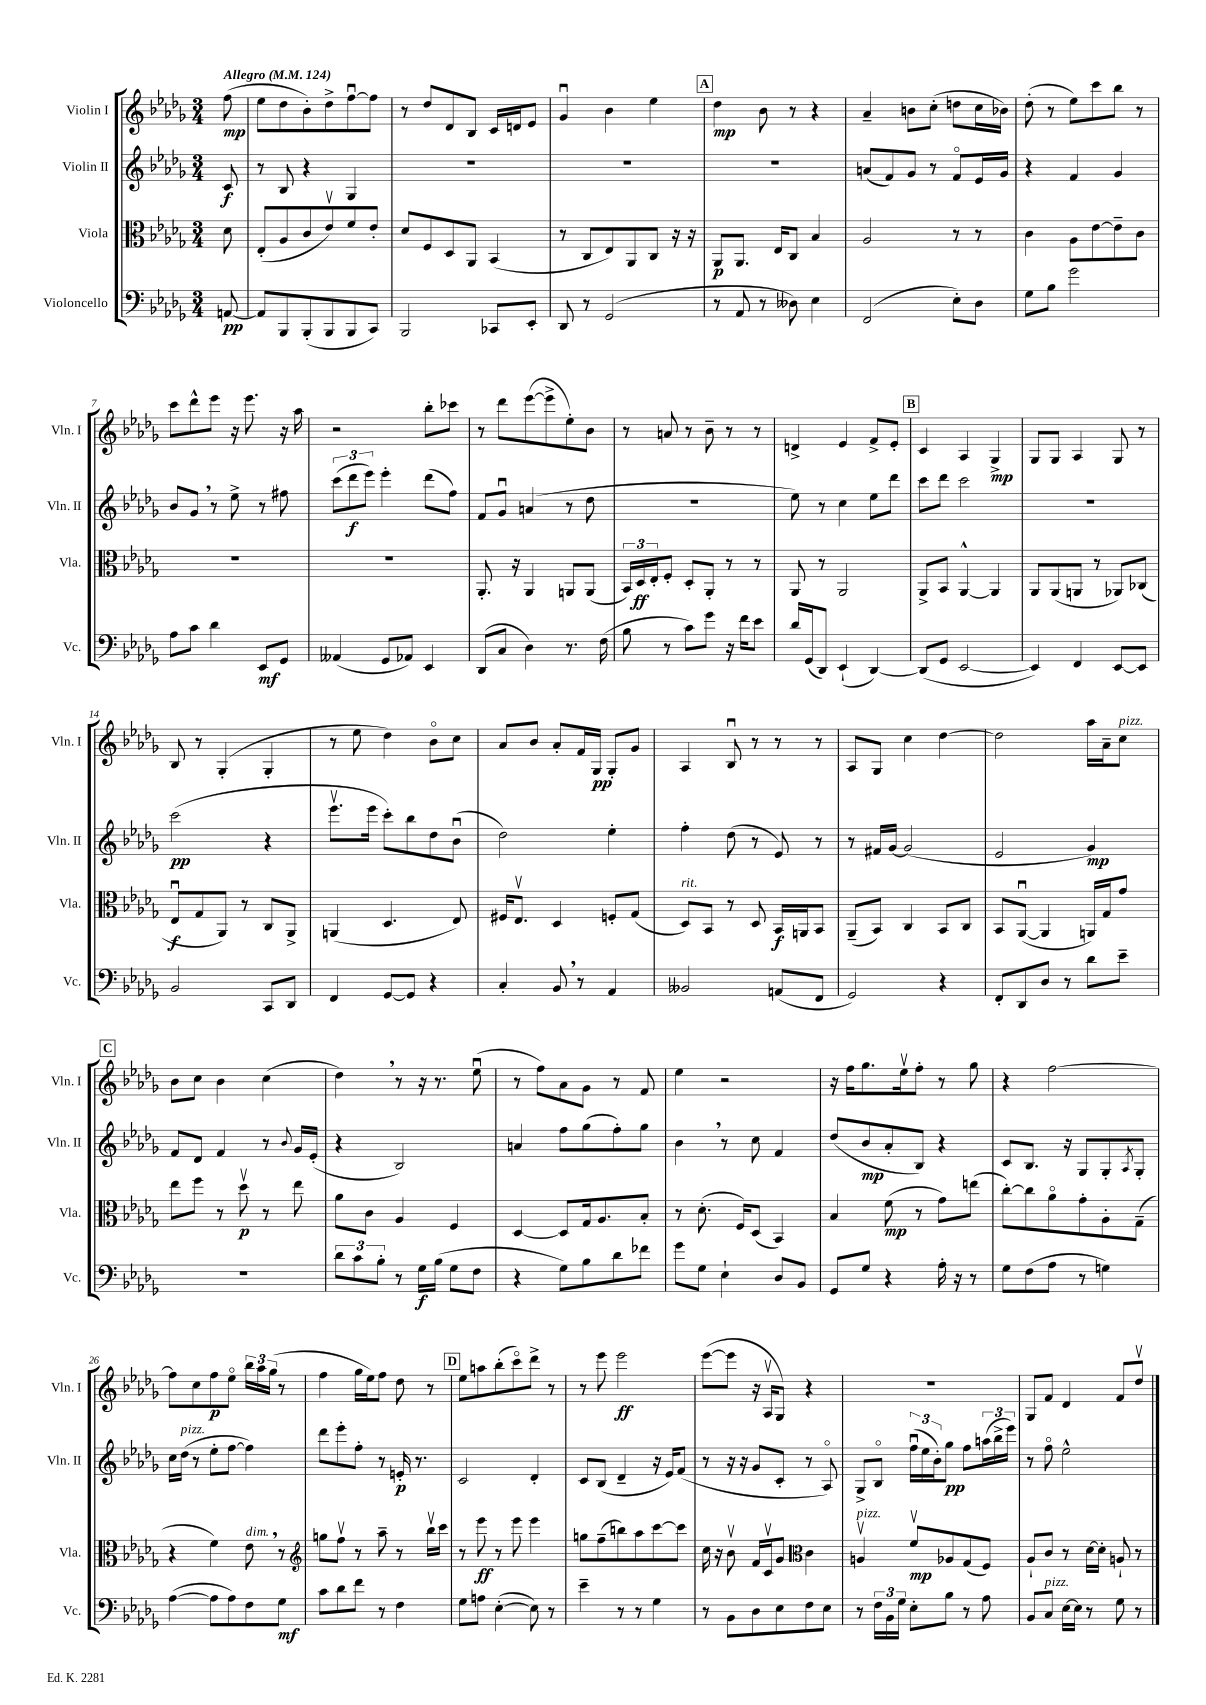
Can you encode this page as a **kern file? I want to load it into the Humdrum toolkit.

**kern	**kern	**kern	**kern
*staff4	*staff3	*staff2	*staff1
*clefF4	*clefC3	*clefG2	*clefG2
*k[b-e-a-d-g-]	*k[b-e-a-d-g-]	*k[b-e-a-d-g-]	*k[b-e-a-d-g-]
*M3/4	*M3/4	*M3/4	*M3/4
*MM124	*MM124	*MM124	*MM124
[8AA/	8d-\	8c/	(8ff\
=	=	=	=
8AA/]L	(8E-'/L	8r	8ee-\L
8BBB-/	8A-/	8B-/	8dd-\
(8BBB-'/	8c/	4r	8b-'\)
8BBB-/	8e-v/)	.	8dd-^\
8BBB-/	8f/	4G-/	[8ffu\
8CC/J)	8e-'/J	.	8ff\]J
=	=	=	=
2BBB-/	8d-/L	2.r	8r
.	8F/	.	8dd-/L
.	8D-/	.	8d-/
.	8AA-/J	.	8B-/J
8CC-/L	(4BB-/	.	16c/LL
.	.	.	16d/J
8EE-'/J	.	.	8e-/J
=	=	=	=
8DD-/	8r	2.r	4g-u/
8r	8C/L	.	.
(2GG-/	8E-/)	.	4b-\
.	8AA-/	.	.
.	8C/J	.	4ee-\
.	16r	.	.
.	16r	.	.
=	=	=	=
8r	8AA-/L	2.r	4dd-\
8AA-/	8.AA-/J	.	.
8r	.	.	8b-\
.	16E-/LK	.	.
8D--\)	8C/J	.	8r
4E-\	4B-/	.	4r
=	=	=	=
(2FF/	2A-/	(8a/L	4a-~/
.	.	8f/)	.
.	.	8g-/J	8b\L
.	.	8r	(8cc'\J
8E-'\L)	8r	8fo/L	8dd\L
8D-\J	8r	16e-/L	16cc\L
.	.	16g-/JJ	16b-\JJ)
=	=	=	=
8G-\L	4c\	4r	(8dd-'\
8B-\J	.	.	8r
2g-\	8A-\L	4f/	8ee-\L)
.	[8e-\	.	8ccc\
.	8e-~\]	4g-/	8bb-\J
.	8c\J	.	8r
=	=	=	=
8A-\L	2.r	8b-/L	8ccc\L
8c\J	.	8g-/J	8ddd-^^\
4d-\	.	8r	8eee-\J
.	.	8ee-^\	16r
.	.	.	8.eee-\
8EE-/L	.	8r	.
8GG-/J	.	8ff#\	16r
.	.	.	16aa-\
=	=	=	=
(4AA--/	2.r	(12ccc\L	2r
.	.	12ddd-\	.
.	.	12eee-\J)	.
8GG-/L	.	4eee-'\	.
8AA-/J)	.	.	.
4EE-/	.	(8ddd-\L	8bb-'\L
.	.	8ff\J)	8ccc-\J
=	=	=	=
(8DD-/L	8.AA-'/	8f/L	8r
8C/J	.	8g-u/J	8ddd-\L
.	16r	.	.
4D-\)	4AA-/	(4a/	([8eee-\
.	.	.	8eee-^\]
8.r	8AA/L	8r	8ee-'\)
.	(8AA/J	8dd-\	8b-\J
(16F\	.	.	.
=	=	=	=
8B-\	24BB-/LL)	2.r	8r
.	24D-/	.	.
.	24E-'/J	.	.
8r	8F'/J	.	8a/
8c\L)	8D-'/L	.	8r
8g-\J	8AA-'/J	.	8b-~\
16r	8r	.	8r
16f\LK	.	.	.
8e-\J	8r	.	8r
=	=	=	=
16d-/LL	8AA-/	8ee-\)	4d^/
(16GG-/J	.	.	.
8DD-/J)	8r	8r	.
(4EE-`/	2AA-/	4cc\	4e-/
[4DD-/)	.	8ee-\L	8f^/L
.	.	8ddd-\J	8e-'/J
=	=	=	=
(8DD-/]L	8AA-^/L	8ccc\L	4c/
8GG-/J	8BB-/J	8ddd-\J	.
[2EE-/	[4AA-^^/	2ccc\	4A-/
.	4AA-/]	.	4G-^/
=	=	=	=
4EE-/])	8AA-/L	2.r	8G-/L
.	(8AA-/	.	8G-/J
4FF/	8AA/J	.	4A-/
.	8r	.	.
[8EE-/L	8AA-/L)	.	8G-/
8EE-/]J	(8C-/J	.	8r
=	=	=	=
2BB-/	8E-u/L	(2ccc\	8B-/
.	8G-/	.	8r
.	8AA-/J)	.	(4G-'/
.	8r	.	.
8CC/L	8C/L	4r	4G-'/
8DD-/J	8AA-^/J	.	.
=	=	=	=
4FF/	(4AA/	8.eee-v\L	8r
.	.	.	8ee-\
.	.	16eee-\Jk	.
[8GG-/L	4.D-/	8ccc'\L)	4dd-\)
8GG-/]J	.	8bb-\	.
4r	.	8dd-\	8b-o\L
.	8E-/)	(8b-u\J	8cc\J
=	=	=	=
4C'/	16F#/LK	2dd-\)	8a-/L
.	8.E-v/J	.	.
.	.	.	8b-/J
8BB-/	4D-/	.	8a-'/L
8r	.	.	16f/L
.	.	.	16G-/JJ
4AA-/	8F'/L	4ee-'\	8G-'/L
.	(8G-/J	.	8g-/J
=	=	=	=
2BB--/	8D-/L)	4ff'\	4A-/
.	8BB-/J	.	.
.	8r	(8dd-\	8B-u/
.	8D-/	8r	8r
(8AA/L	16BB-/LL	8e-/)	8r
.	16AA/J	.	.
8FF/J	8BB-/J	8r	8r
=	=	=	=
2GG-/)	(8AA-~/L	8r	8A-/L
.	8BB-/J)	16f#/LL	8G-/J
.	.	[16g-/JJ	.
.	4C/	(2g-/]	4cc\
4r	8BB-/L	.	[4dd-\
.	8C/J	.	.
=	=	=	=
8FF'/L	8BB-/L	2e-/	2dd-\]
8DD-/	([8AA-u/J	.	.
8D-/J	4AA-/]	.	.
8r	.	.	.
8d-\L	16AA/LL)	4g-/)	16aa-\LL
.	16G-/J	.	16a-~\J
8e-~\J	8g-/J	.	8cc\J
=	=	=	=
2.r	8ee-\L	8f/L	8b-\L
.	8ff\J	8d-/J	8cc\J
.	8r	4f/	4b-\
.	8dd-v\	.	.
.	8r	8r	(4cc\
.	.	8qqb-/	.
.	8ee-\	16g-/LL	.
.	.	(16e-'/JJ	.
=	=	=	=
12d-\L	8a-\L	4r	4dd-\)
12c\	.	.	.
.	8c\J	.	.
12B-'\J	.	.	.
8r	4A-/	2B-/)	8r
16G-\LL	.	.	16r
(16B-\JJ	.	.	8.r
8G-\L	4F/	.	.
8F\J	.	.	(8ee-u\
=	=	=	=
4r	[4D-/	4a/	8r
.	.	.	8ff\L)
8G-\L)	8D-/]L	8ff\L	8a-\
8B-\	16G-/k	(8gg-\	8g-\J
.	8.A-/	.	.
8d-\	.	8ff'\)	8r
8f-\J	8B-'/J	8gg-\J	8f/
=	=	=	=
8g-\L	8r	4b-\	4ee-\
8G-\J	(8.d-'\	.	.
4E-`\	.	8r	2r
.	16F/LK)	.	.
.	(8D-/J	8cc\	.
8D-/L	4BB-/)	4f/	.
8BB-/J	.	.	.
=	=	=	=
8GG-/L	4B-/	(8dd-/L	16r
.	.	.	16ff\LK
8G-/J	.	8b-/	8.gg-\
4r	(8f\	8a-'/	.
.	.	.	16ee-v\k
.	8r	8B-/J)	8ff'\J
16A-'\	8g-\L)	4r	8r
16r	.	.	.
8r	(8ee\J	.	8gg-\
=	=	=	=
8G-\L	[8cc'\L)	8c/L	4r
(8F\	8cc\]	8.B-/J	.
8A-\J	8a-o\	.	[2ff\
.	.	16r	.
8r	8g-'\	8G-/L	.
4G\)	8A-'\	8G-'/	.
.	.	8qA-/	.
.	(8G-~\J	8G-'/J	.
=	=	=	=
([4A-\	4r	16cc\LL	8ff\]L
.	.	(16dd-\JJ	.
.	.	8r	8cc\
8A-\]L	4f\)	8ee-'\L	8ff\
8A-\)	.	[8ff\J	8ee-o\J
8F\	8e-\	4ff\])	24bb-\LL
.	.	.	24aa-\
.	.	.	(24gg-\JJ
8G-\J	8r	.	8r
=	=	=	=
*	*clefG2	*	*
8c\L	8gg\L	8ddd-\L	4ff\
8d-\	8ffv\J	8eee-'\	.
8f\J	8r	8ff'\J	16gg-\LL
.	.	.	16ee-\J)
8r	8aa-~\	8r	8ff\J
4F\	8r	16e'/	8dd-\
.	.	8.r	.
.	16bb-v\LL	.	8r
.	16ccc\JJ	.	.
=	=	=	=
8G-\L	8r	2c/	8ee-\L
8A\J	8eee-\	.	8aa\
([4E-'\	8r	.	(8bb-'\
.	8eee-\	.	8ccco\)
8E-\])	4eee-\	4d-'/	8ddd-^\J
8r	.	.	8r
=	=	=	=
4e-~\	8gg\L	8c/L	8r
.	(8ff~\	(8B-/J	8eee-\
8r	8bb\)	4d-~/	2eee-\
8r	8aa-\	.	.
4G-\	[8ccc\	16r	.
.	.	16e-/LK)	.
.	8ccc\]J	(8f/J	.
=	=	=	=
8r	16cc\	8r	([8eee-\L
.	16r	.	.
8BB-\L	8b-v\	16r	8eee-\]J
.	.	16r	.
8D-\	16f/LL	8g-/L	16r
.	16cv/J	.	16A-v/LK
8E-\	8g-/J	8c'/J	8G-/J)
*	*clefC3	*	*
8F\	4c\	8r	4r
8E-\J	.	8A-o/)	.
=	=	=	=
8r	4Av/	8G-^/L	2.r
24F\LL	.	8B-o/J	.
24BB-\	.	.	.
24G-\JJ	.	.	.
8E-'\L	8fv/L	(24ffu\LL	.
.	.	24ee-\	.
.	.	24b-'\J)	.
8B-\J	8A-/	8gg-\J	.
8r	(8G-/	8ff\L	.
8A-\	8F/J)	(24aa\L	.
.	.	24bb-^\	.
.	.	24eee-\JJ)	.
=	=	=	=
8BB-/L	8A-`/L	8r	8G-/L
8C/J	8c/J	8ffo\	8f/J
[16E-\LL	8r	2ee-^^\	4d-/
16E-\]JJ	.	.	.
8r	[16d-\LL	.	.
.	16d-'\]JJ	.	.
8G-\	8A`/	.	8f/L
8r	8r	.	8dd-v/J
==	==	==	==
*-	*-	*-	*-
